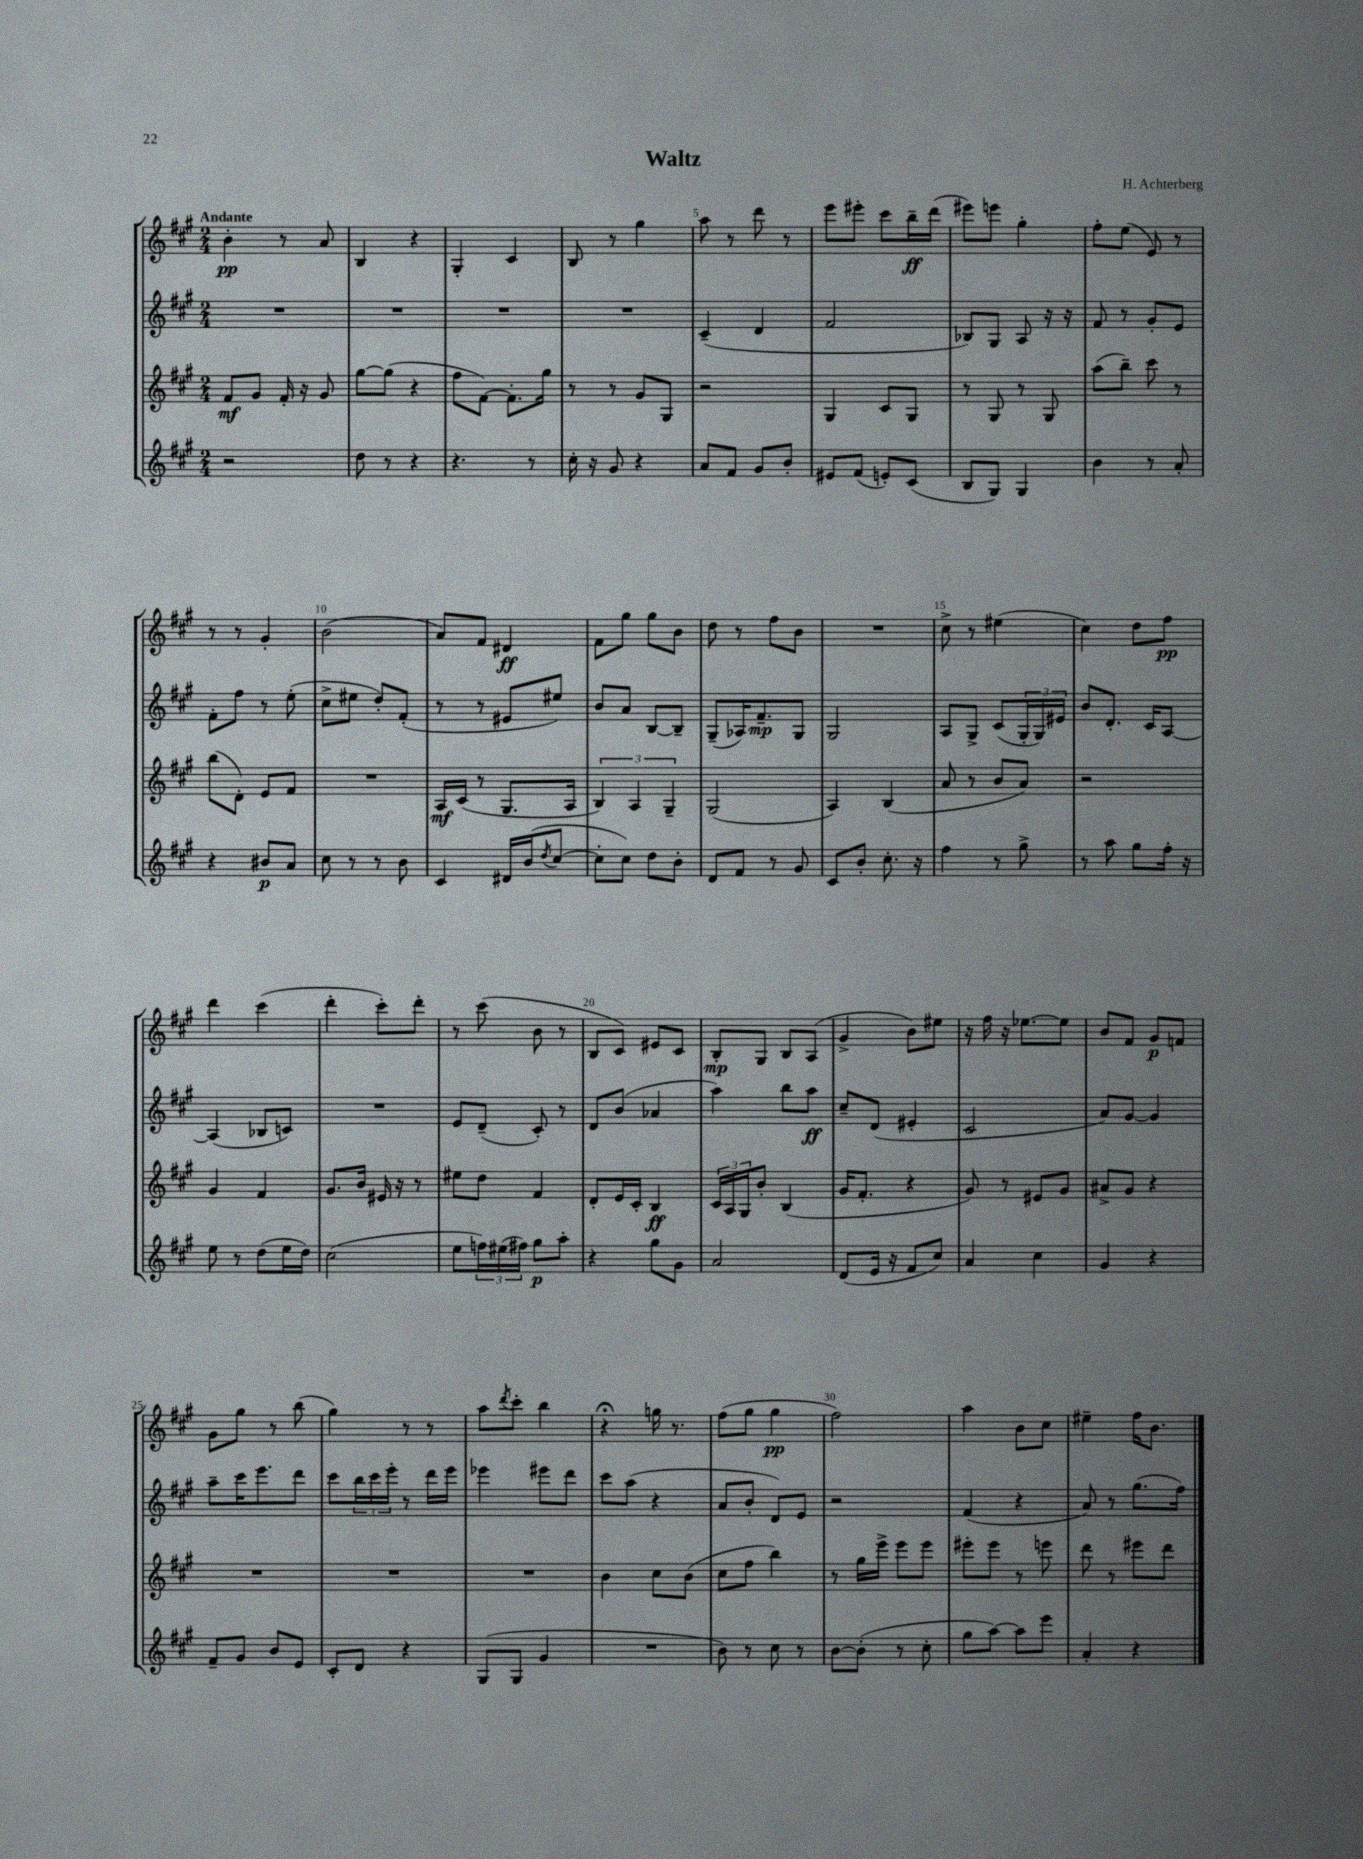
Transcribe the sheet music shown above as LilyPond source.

\header { title = "Waltz" composer = "H. Achterberg" }
<<
\new StaffGroup <<
\new Staff = "s0" {
    \clef treble \key a \major \numericTimeSignature \time 2/4 \tempo "Andante"
    b'4-.\pp r8 a'8 |
    b4 r4 |
    gis4-. cis'4 |
    b8 r8 gis''4 |
    a''8 r8 d'''8 r8 |
    e'''8 eis'''8-. cis'''8 b''16--\ff d'''16( |
    eis'''8) e'''8 gis''4-. |
    fis''8-. e''8( e'8) r8 |
    r8 r8 gis'4-. |
    b'2( |
    a'8) fis'8 dis'4\ff |
    fis'8 gis''8 gis''8 b'8 |
    d''8 r8 fis''8 b'8 |
    R2 |
    cis''8-> r8 eis''4( |
    cis''4) d''8 fis''8\pp |
    d'''4 cis'''4( |
    d'''4-. cis'''8-.) d'''8-. |
    r8 cis'''8( b'8 r8 |
    b8 cis'8) eis'8 cis'8 |
    b8-.\mp gis8 b8 a8( |
    gis'4-> b'8) eis''8 |
    r16 fis''16 r16 ees''8.~ ees''8 |
    b'8 fis'8 gis'8\p f'8 |
    gis'8 gis''8 r8 b''8( |
    gis''4) r8 r8 |
    a''8 \acciaccatura { d'''8 } cis'''8-. b''4 |
    r4\fermata g''16 r8. |
    fis''8( gis''8 gis''4\pp |
    fis''2) |
    a''4 b'8 cis''8 |
    eis''4-- fis''16 b'8. \bar "|." |
}
\new Staff = "s1" {
    \clef treble \key a \major \numericTimeSignature \time 2/4
    R2 |
    R2 |
    R2 |
    R2 |
    cis'4--( d'4 |
    fis'2 |
    bes8) gis8 a8 r16 r16 |
    fis'8 r8 gis'8-. e'8 |
    fis'8-. fis''8 r8 e''8-.( |
    cis''8-> eis''8 d''8-.) fis'8-.( |
    r8 r8 eis'8 eis''8) |
    b'8 a'8 b8~ b8-- |
    gis8--( aes16) fis'8.--\mp gis8 |
    gis2 |
    a8 gis8-> cis'8( \tuplet 3/2 { gis16-. gis16) eis'16 } |
    b'8 d'8.-. cis'16 a8~ |
    a4( bes8 c'8) |
    R2 |
    e'8 d'8--( cis'8-.) r8 |
    d'8 b'8( aes'4 |
    a''4) b''8 a''8\ff |
    cis''8-- d'8( eis'4-. |
    cis'2 |
    a'8) gis'8~ gis'4 |
    a''8-- cis'''16 e'''8. d'''8 |
    cis'''8 \tuplet 3/2 { b''16 cis'''16 e'''16-. } r8 d'''16 e'''16 |
    ees'''4 eis'''8 d'''8 |
    cis'''8 a''8( r4 |
    a'8 b'8-. d'8) e'8 |
    r2 |
    fis'4( r4 |
    a'8) r8 gis''8.( fis''16) \bar "|." |
}
\new Staff = "s2" {
    \clef treble \key a \major \numericTimeSignature \time 2/4
    fis'8\mf gis'8 fis'16-. r16 gis'8 |
    gis''8~ gis''8( r4 |
    fis''8 fis'8~) fis'8.-. gis''16 |
    r8 r8 gis'8 gis8 |
    r2 |
    gis4 cis'8 gis8 |
    r8 gis8 r8 gis8 |
    a''8( b''8--) cis'''8 r8 |
    b''8( d'8-.) e'8 fis'8 |
    R2 |
    a16\mf cis'16( r8 gis8. a16 |
    \tuplet 3/2 { b4) a4 gis4-- } |
    gis2( |
    a4) b4( |
    a'8 r8 b'8 a'8) |
    r2 |
    gis'4 fis'4 |
    gis'8. b'16 eis'16 r16 r8 |
    eis''8 d''8 fis'4 |
    d'8-. e'16 cis'16-. b4\ff |
    \tuplet 3/2 { cis'16 a16 gis16 } b'8-. b4( |
    gis'16 fis'8.-. r4 |
    gis'8) r8 eis'8 gis'8 |
    ais'8-> gis'8 r4 |
    R2 |
    R2 |
    R2 |
    b'4 cis''8 b'8( |
    cis''8 fis''8 b''4) |
    r8 gis''16 e'''16-> e'''8 e'''8 |
    eis'''8-. eis'''8 r8 e'''8 |
    d'''8 r8 eis'''8 d'''8 \bar "|." |
}
\new Staff = "s3" {
    \clef treble \key a \major \numericTimeSignature \time 2/4
    r2 |
    d''8 r8 r4 |
    r4. r8 |
    cis''16-. r16 gis'8 r4 |
    a'8 fis'8 gis'8 b'8-. |
    eis'8 fis'8( e'8-.) cis'8( |
    b8 gis8) gis4 |
    b'4 r8 a'8-. |
    r4 bis'8\p a'8 |
    cis''8 r8 r8 b'8 |
    cis'4 dis'16 b'16( \acciaccatura { d''8 } cis''8~ |
    cis''8-. cis''8) d''8 b'8-. |
    d'8 fis'8 r8 gis'8 |
    cis'8 b'8-. cis''8.-. r16 |
    fis''4 r8 gis''8-> |
    r8 a''8 gis''8 fis''16-. r16 |
    e''8 r8 d''8( e''16 d''16) |
    cis''2( |
    e''8 \tuplet 3/2 { f''16) eis''16( fis''16) } gis''8\p a''8-. |
    r4 gis''8 gis'8 |
    a'2 |
    d'8( e'16 r16 fis'8 cis''8) |
    a'4 cis''4 |
    gis'4 r4 |
    fis'8-- gis'8 b'8 e'8 |
    cis'8-. d'8 r4 |
    gis8( gis8 gis'4 |
    R2 |
    b'8) r8 cis''8 r8 |
    b'8~ b'8-.( r8 cis''8-. |
    gis''8 a''8~) a''8 e'''8 |
    a'4-. r4 \bar "|." |
}
>>
>>
\layout { \context { \Score \override BarNumber.break-visibility = ##(#f #t #t) barNumberVisibility = #(every-nth-bar-number-visible 5) } }
